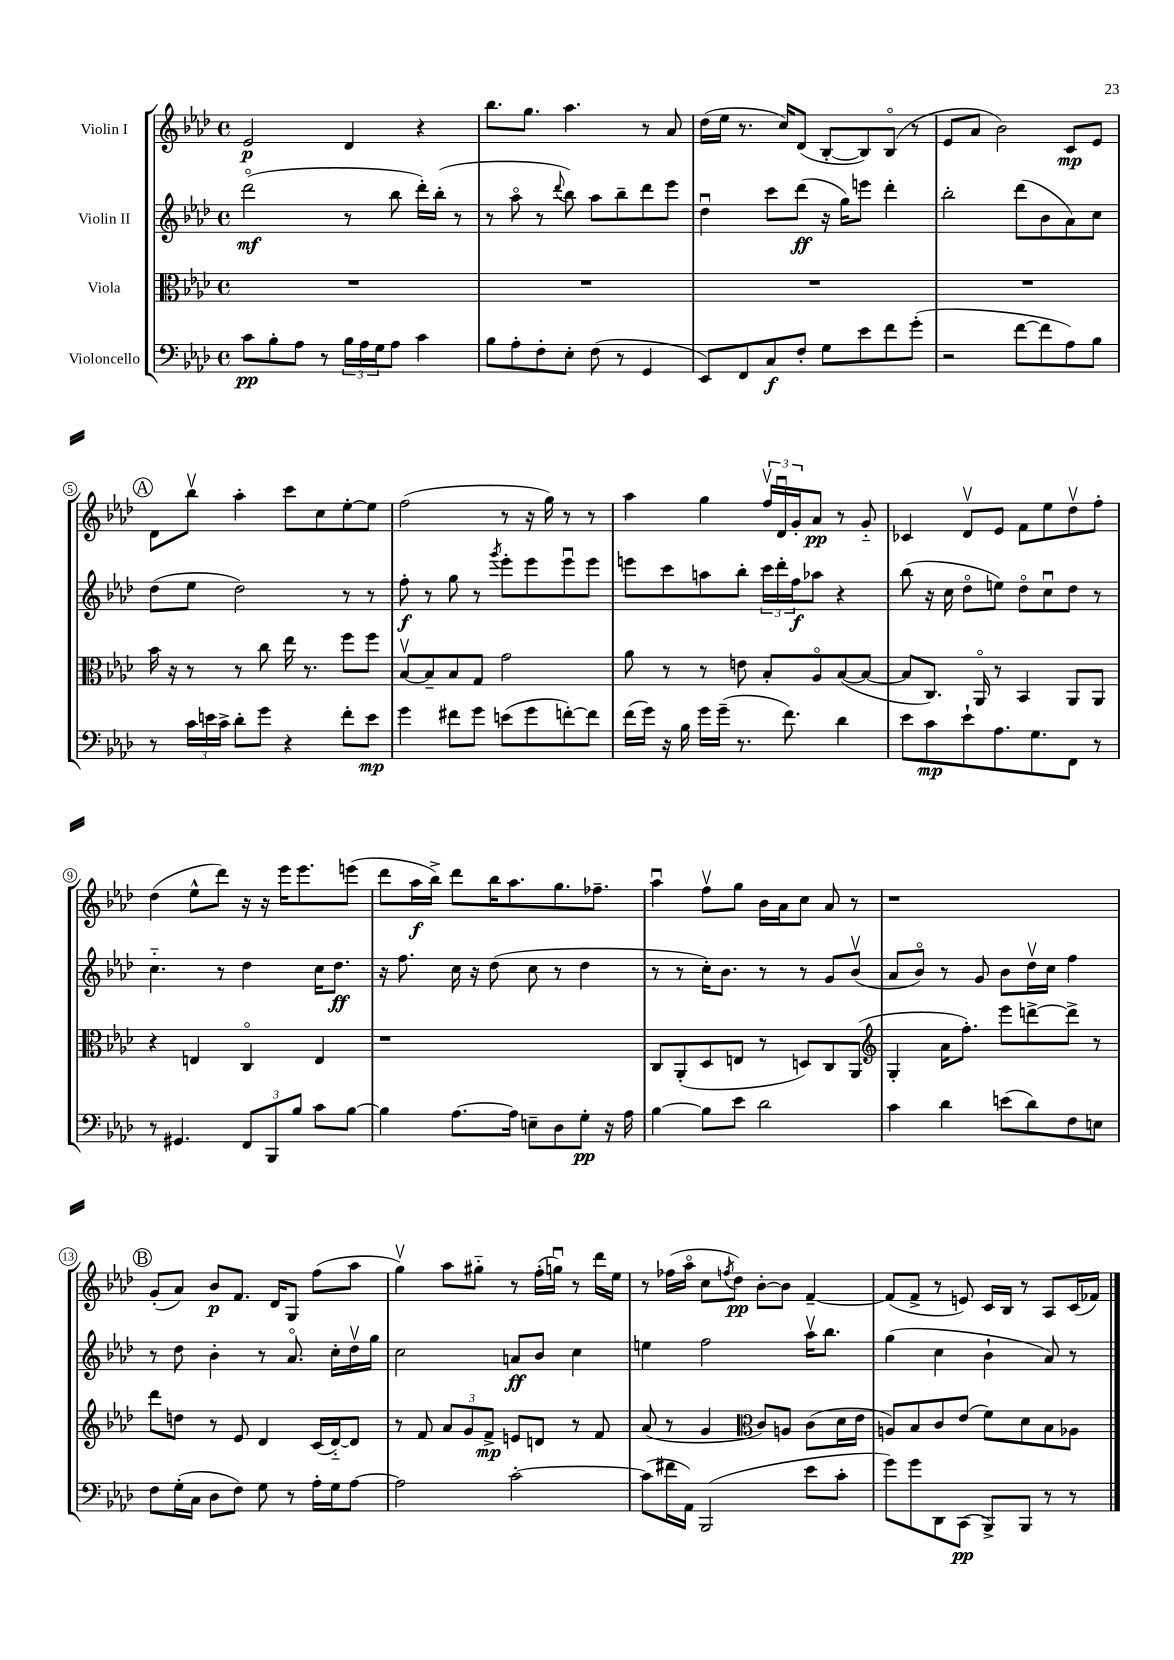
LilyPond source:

<<
\new StaffGroup <<
\new Staff = "s0" \with { instrumentName = "Violin I" } {
    \clef treble \key aes \major \defaultTimeSignature \time 4/4
    ees'2\p des'4 r4 |
    bes''8. g''8. aes''4. r8 aes'8 |
    des''16( ees''16 r8. c''16) des'8( bes8~-. bes8) bes8\flageolet( r8 |
    ees'8 aes'8 bes'2) c'8\mp ees'8 |
    \mark \markup { \circle "A" } des'8 bes''8\upbow aes''4-. c'''8 c''8 ees''8~-. ees''8 |
    f''2( r8 r16 g''16) r8 r8 |
    aes''4 g''4 \tuplet 3/2 { f''16\upbow des'16\downbow g'16-. } aes'8\pp r8 g'8-_ |
    ces'4 des'8\upbow ees'8 f'8 ees''8 des''8\upbow f''8-. |
    des''4( ees''8-^ des'''8) r16 r16 ees'''16 ees'''8. e'''8( |
    des'''8 aes''16\f bes''16->) des'''8 bes''16 aes''8. g''8. fes''8.-- |
    aes''4\downbow f''8\upbow g''8 bes'16 aes'16 c''8 aes'8 r8 |
    r1 |
    \mark \markup { \circle "B" } g'8-.( aes'8) bes'8\p f'8. des'16 g8 f''8( aes''8 |
    g''4\upbow) aes''8 gis''8-_ r8 f''16-.( g''16\downbow) r8 des'''16 ees''16 |
    r8 fes''16( aes''16\flageolet c''8 \acciaccatura { f''8 } des''8\pp) bes'8~-. bes'8 f'4~-- |
    f'8( f'8-> r8 e'8) c'16 bes16 r8 aes8 c'16( fes'16) \bar "|." |
}
\new Staff = "s1" \with { instrumentName = "Violin II" } {
    \clef treble \key aes \major \defaultTimeSignature \time 4/4
    des'''2\flageolet\mf( r8 bes''8 des'''16-.) bes''16-.( r8 |
    r8 aes''8\flageolet r8 \appoggiatura { des'''8 } bes''8) aes''8 bes''8-- des'''8 ees'''8 |
    des''4\downbow c'''8 des'''8\ff( r16 g''16) e'''8 des'''4-. |
    bes''2-. des'''8( bes'8 aes'8) c''8 |
    \mark \markup { \circle "A" } des''8( ees''8 des''2) r8 r8 |
    f''8-.\f r8 g''8 r8 \acciaccatura { g'''8 } ees'''8-. ees'''8 ees'''8\downbow ees'''8 |
    e'''8 c'''8 a''8 bes''8-. \tuplet 3/2 { c'''16 des'''16-. f''16\f } aes''8 r4 |
    bes''8( r16 c''16 des''8\flageolet e''8) des''8\flageolet c''8\downbow des''8 r8 |
    c''4.-_ r8 des''4 c''16 des''8.\ff |
    r16 f''8. c''16 r16 des''8( c''8 r8 des''4 |
    r8 r8 c''16-.) bes'8. r8 r8 g'8 bes'8\upbow( |
    aes'8 bes'8\flageolet) r8 g'8 bes'8 des''16\upbow c''16 f''4 |
    \mark \markup { \circle "B" } r8 des''8 bes'4-. r8 aes'8.\flageolet c''16-. des''16\upbow g''16 |
    c''2 a'8\ff bes'8 c''4 |
    e''4 f''2 aes''16\upbow bes''8. |
    g''4( c''4 bes'4-! aes'8) r8 \bar "|." |
}
\new Staff = "s2" \with { instrumentName = "Viola" } {
    \clef alto \key aes \major \defaultTimeSignature \time 4/4
    R1 |
    R1 |
    R1 |
    R1 |
    \mark \markup { \circle "A" } bes'16 r16 r8 r8 c''8 ees''16 r8. f''8 f''8 |
    bes8~\upbow bes8-- bes8 g8 g'2 |
    aes'8 r8 r8 e'8 bes8-. aes8\flageolet bes8~( bes8~ |
    bes8 c8.) aes,16\flageolet r8 bes,4 aes,8 aes,8 |
    r4 e4 c4\flageolet e4 |
    r1 |
    c8 aes,8-.( des8 e8 r8 d8) c8 aes,8( |
    \clef treble g4-. aes'16 f''8.-.) ees'''8 d'''8~-> d'''8-> r8 |
    \mark \markup { \circle "B" } des'''8 d''8 r8 ees'8 des'4 c'16( des'16~-_) des'8 |
    r8 f'8 \tuplet 3/2 { aes'8 g'8 f'8->\mp } e'8 d'8 r8 f'8 |
    aes'8( r8 g'4 \clef alto c'8) a8 c'8( des'16 ees'16 |
    a8) bes8 c'8 ees'8( f'8) des'8 bes8 aes8 \bar "|." |
}
\new Staff = "s3" \with { instrumentName = "Violoncello" } {
    \clef bass \key aes \major \defaultTimeSignature \time 4/4
    c'8\pp bes8-. aes8 r8 \tuplet 3/2 { bes16 aes16 g16 } aes8 c'4 |
    bes8 aes8-. f8-. ees8-. f8( r8 g,4 |
    ees,8) f,8 c8\f f8-. g8 ees'8 f'8 g'8-.( |
    r2 f'8~ f'8 aes8) bes8 |
    \mark \markup { \circle "A" } r8 \tuplet 3/2 { c'16 e'16 c'16-> } des'8-. g'8 r4 f'8-. e'8\mp |
    g'4 fis'8 g'8 e'8( g'8 f'8~-.) f'8 |
    f'16( g'16) r16 bes16 g'16 g'16--( r8. f'8.) des'4 |
    ees'8 c'8\mp ees'8-! aes8. g8. f,8 r8 |
    r8 gis,4. \tuplet 3/2 { f,8 bes,,8 bes8 } c'8 bes8~ |
    bes4 aes8.~ aes16 e8-- des8 g8-.\pp r16 aes16 |
    bes4~ bes8 ees'8 des'2 |
    c'4 des'4 e'8( des'8) f8 e8 |
    \mark \markup { \circle "B" } f8 g16-.( c16 des8 f8) g8 r8 aes16-. g16 aes8~ |
    aes2 c'2~-. |
    c'8( fis'16 aes,16) bes,,2( ees'8 c'8-. |
    g'8) g'8 des,8 c,8\pp( bes,,8->) bes,,8 r8 r8 \bar "|." |
}
>>
>>
\layout { \context { \Score \override BarNumber.stencil = #(make-stencil-circler 0.1 0.3 ly:text-interface::print) } }
